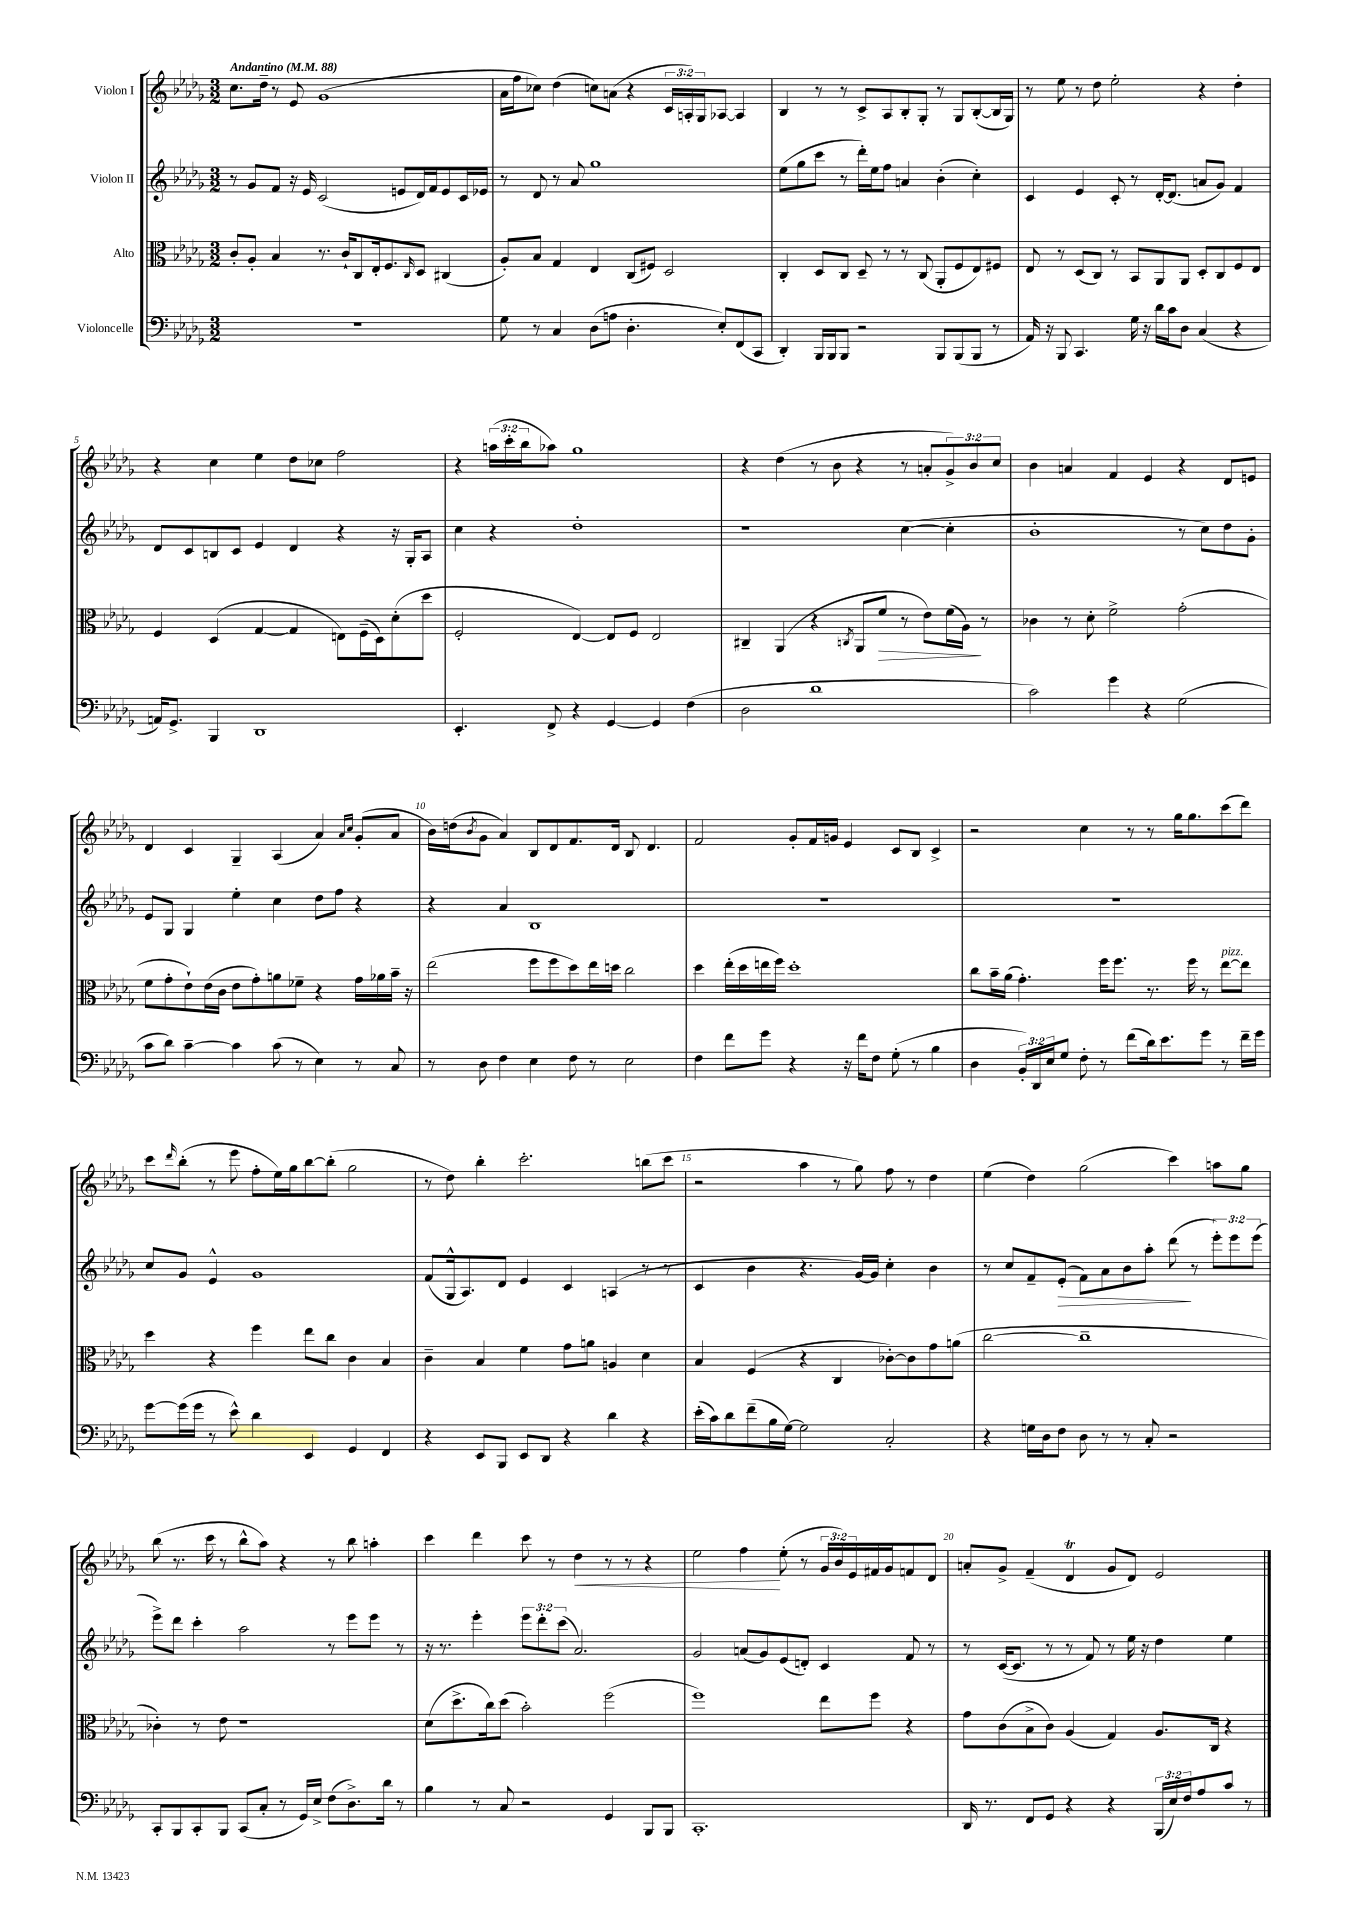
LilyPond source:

<<
\new StaffGroup <<
\new Staff = "s0" \with { instrumentName = "Violon I" } {
    \clef treble \key des \major \numericTimeSignature \time 3/2 \override Staff.TupletNumber.text = #tuplet-number::calc-fraction-text \tempo "Andantino" 4 = 88
    c''8. des''16-- r8 ees'8 ges'1( |
    aes'16 f''16 ces''8) des''4( c''8) a'8( r4 \tuplet 3/2 { c'16 a16-.) ges16 } aes8~ aes4 |
    bes4 r8 r8 c'8-> aes8 bes8-. ges8-. r8 ges8 bes8~-.( bes16 ges16) |
    r8 ees''8 r8 des''8 ees''2-. r4 des''4-. |
    r4 c''4 ees''4 des''8 ces''8 f''2 |
    r4 \tuplet 3/2 { a''16( c'''16-. bes''16 } aes''8) ges''1 |
    r4 des''4( r8 bes'8 r4 r8 a'8-. \tuplet 3/2 { ges'8->) bes'8 c''8 } |
    bes'4 a'4 f'4 ees'4 r4 des'8 e'8 |
    des'4 c'4 ges4-- aes4( aes'4) \grace { aes'16 c''16 } ges'8-.( aes'8 |
    bes'16) d''16( \acciaccatura { bes'8 } ges'8 aes'4) bes8 des'8 f'8. des'16 bes8 des'4. |
    f'2 ges'8-. f'16 g'16 ees'4 c'8 bes8 c'4-> |
    r2 c''4 r8 r8 ges''16 ges''8. c'''8( des'''8) |
    c'''8 \grace { des'''16 } bes''8-.( r8 ees'''8 f''8-. ees''16) ges''16 bes''8~ bes''8-.( ges''2 |
    r8 des''8) bes''4-. c'''2.-. b''8( c'''8 |
    r2 aes''4 r8 ges''8) f''8 r8 des''4 |
    ees''4( des''4) ges''2( c'''4) a''8 ges''8 |
    bes''8( r8. c'''16 r8 bes''8-^ aes''8) r4 r8 bes''8 a''4-. |
    c'''4 des'''4 c'''8 r8 des''4\< r8 r8 r4 |
    ees''2 f''4\! ees''8-.( r8 \tuplet 3/2 { ges'16 bes'16) ees'16 } fis'16 ges'16 f'8 des'8 |
    a'8-. ges'8-> f'4--( des'4\trill ges'8 des'8) ees'2 \bar "|." |
}
\new Staff = "s1" \with { instrumentName = "Violon II" } {
    \clef treble \key des \major \numericTimeSignature \time 3/2 \override Staff.TupletNumber.text = #tuplet-number::calc-fraction-text
    r8 ges'8 f'8 r16 ees'16 c'2( e'8 des'16) f'16 e'8 c'16 ees'16 |
    r8 des'8 r8 aes'8 ges''1 |
    ees''8( ges''8 c'''8 r8 des'''16-.) ees''16 f''8 a'4 bes'4-.( c''4-.) |
    c'4 ees'4 c'8-. r8 des'16~-. des'8.( a'8 ges'8) f'4 |
    des'8 c'8 b8 c'8 ees'4 des'4 r4 r16 ges16-. aes8 |
    c''4 r4 des''1-. |
    r1 c''4~( c''4-. |
    bes'1-. r8 c''8) des''8 ges'8-. |
    ees'8 ges8 ges4 ees''4-. c''4 des''8 f''8 r4 |
    r4 aes'4 bes1 |
    R1. |
    R1. |
    c''8 ges'8 ees'4-^ ges'1 |
    f'8( ges16-^ aes8.) des'8 ees'4 c'4 a4( r8 r8 |
    c'4 bes'4 r4. ges'16~) ges'16 c''4-. bes'4 |
    r8 c''8 f'8-- ees'8-.\>( f'8) aes'8 bes'8 aes''8-. des'''8\!( r8 \tuplet 3/2 { ees'''8-.) ees'''8 ees'''8( } |
    ees'''8->) des'''8 c'''4-. aes''2 r8 ees'''8 ees'''8 r8 |
    r16 r8. ees'''4-. \tuplet 3/2 { ees'''8 des'''8-. c'''8( } aes'2.) |
    ges'2 a'8( ges'8) ees'8( d'8-.) c'4 f'8 r8 |
    r8 c'16~( c'8. r8 r8 f'8) r8 ees''16 r16 des''4 ees''4 \bar "|." |
}
\new Staff = "s2" \with { instrumentName = "Alto" } {
    \clef alto \key des \major \numericTimeSignature \time 3/2
    c'8-. aes8-. bes4 r8. c'16-! c8 ees16-. f8. \grace { c16 } des8 cis4( |
    aes8-.) bes8 ges4 ees4 c8( fis8) des2 |
    c4-. des8 c8 des8-- r8 r8 c8( aes,8-. f8 ees8) fis8 |
    ees8 r8 des8( c8) r8 bes,8 aes,8 aes,8 des8-. c8 f8 ees8 |
    f4 des4( ges4~ ges4 e8) f16--( des16) des'8-.( des''8 |
    f2-. ees4~) ees8 f8 ees2 |
    cis4-- aes,4( r4 \acciaccatura { c8 } aes,8 f'8\> r8 ees'8) f'16( aes16\!) r8 |
    ces'4 r8 des'8-. f'2-> ges'2-.( |
    f'8 ges'8-. ees'8-!) ees'16( c'16 ees'8 ges'8-.) a'8 fes'8-- r4 ges'16 aes'16 bes'16-- r16 |
    ees''2( f''8 f''8 des''8) ees''16 d''16 c''2 |
    des''4 ees''16-.( des''16 e''16 f''16) des''1-. |
    c''8 bes'16-- aes'16( ges'4.-.) f''16 f''8. r8. f''16 r8 ees''8~^\markup { \italic "pizz." } ees''8 |
    des''4 r4 f''4 ees''8 c''8 c'4 bes4 |
    c'4-- bes4 f'4 ges'8 a'8 a4 des'4 |
    bes4 f4( r4 c4 ces'8~-.) ces'8 ges'8 a'8( |
    c''2~ c''1-- |
    ces'4-.) r8 ees'8 r1 |
    des'8( des''8.-> c''16) des''8( bes'2-.) f''2( |
    f''1) ees''8 f''8 r4 |
    ges'8 c'8( bes8-> c'8) aes4( ges4) aes8. c16 r4 \bar "|." |
}
\new Staff = "s3" \with { instrumentName = "Violoncelle" } {
    \clef bass \key des \major \numericTimeSignature \time 3/2 \override Staff.TupletNumber.text = #tuplet-number::calc-fraction-text
    R1. |
    ges8 r8 c4 des8( a8 des4.-. ees8-.) f,8( c,8 |
    des,4-.) bes,,16 bes,,16 bes,,8 r2 bes,,8 bes,,8( bes,,8 r8 |
    aes,16) r16 bes,,8 c,4. ges16 r16 des'16 c'16 des8 c4( r4 |
    a,16) ges,8.-> bes,,4 des,1 |
    ees,4.-. f,8-> r4 ges,4~ ges,4 f4( |
    des2 des'1 |
    c'2) ges'4 r4 ges2( |
    c'8 des'8) c'4~-- c'4 c'8( r8 ees4) r8 c8 |
    r8 des8 f4 ees4 f8 r8 ees2 |
    f4 f'8 ges'8 r4 r16 f'16 f8 ges8-.( r8 bes4 |
    des4 \tuplet 3/2 { bes,16-.) des,16 ees16 } ges8 f8-. r8 f'8( des'16) ees'8. ges'8 r8 f'16-- ges'16 |
    ges'8~ ges'16( ges'16 r8 ees'8-^) des'4 ees,4 ges,4 f,4 |
    r4 ees,8 bes,,8 ees,8 des,8 r4 des'4 r4 |
    ees'16-.( c'16) des'8 f'8--( bes16 ges16~) ges2 c2-. |
    r4 g16 des16 f8 des8 r8 r8 c8-. r2 |
    c,8-. bes,,8 c,8-. bes,,8 c,8( c8-. r8 ges,16) ees16-> f8( des8.->) des'16 r8 |
    bes4 r8 c8 r2 ges,4 bes,,8 bes,,8 |
    c,1.-. |
    des,16 r8. f,8 ges,8 r4 r4 \tuplet 3/2 { bes,,16( ees16) f16 } aes8 c'8 r8 \bar "|." |
}
>>
>>
\layout { \context { \Score \override BarNumber.break-visibility = ##(#f #t #t) barNumberVisibility = #(every-nth-bar-number-visible 5) } }
